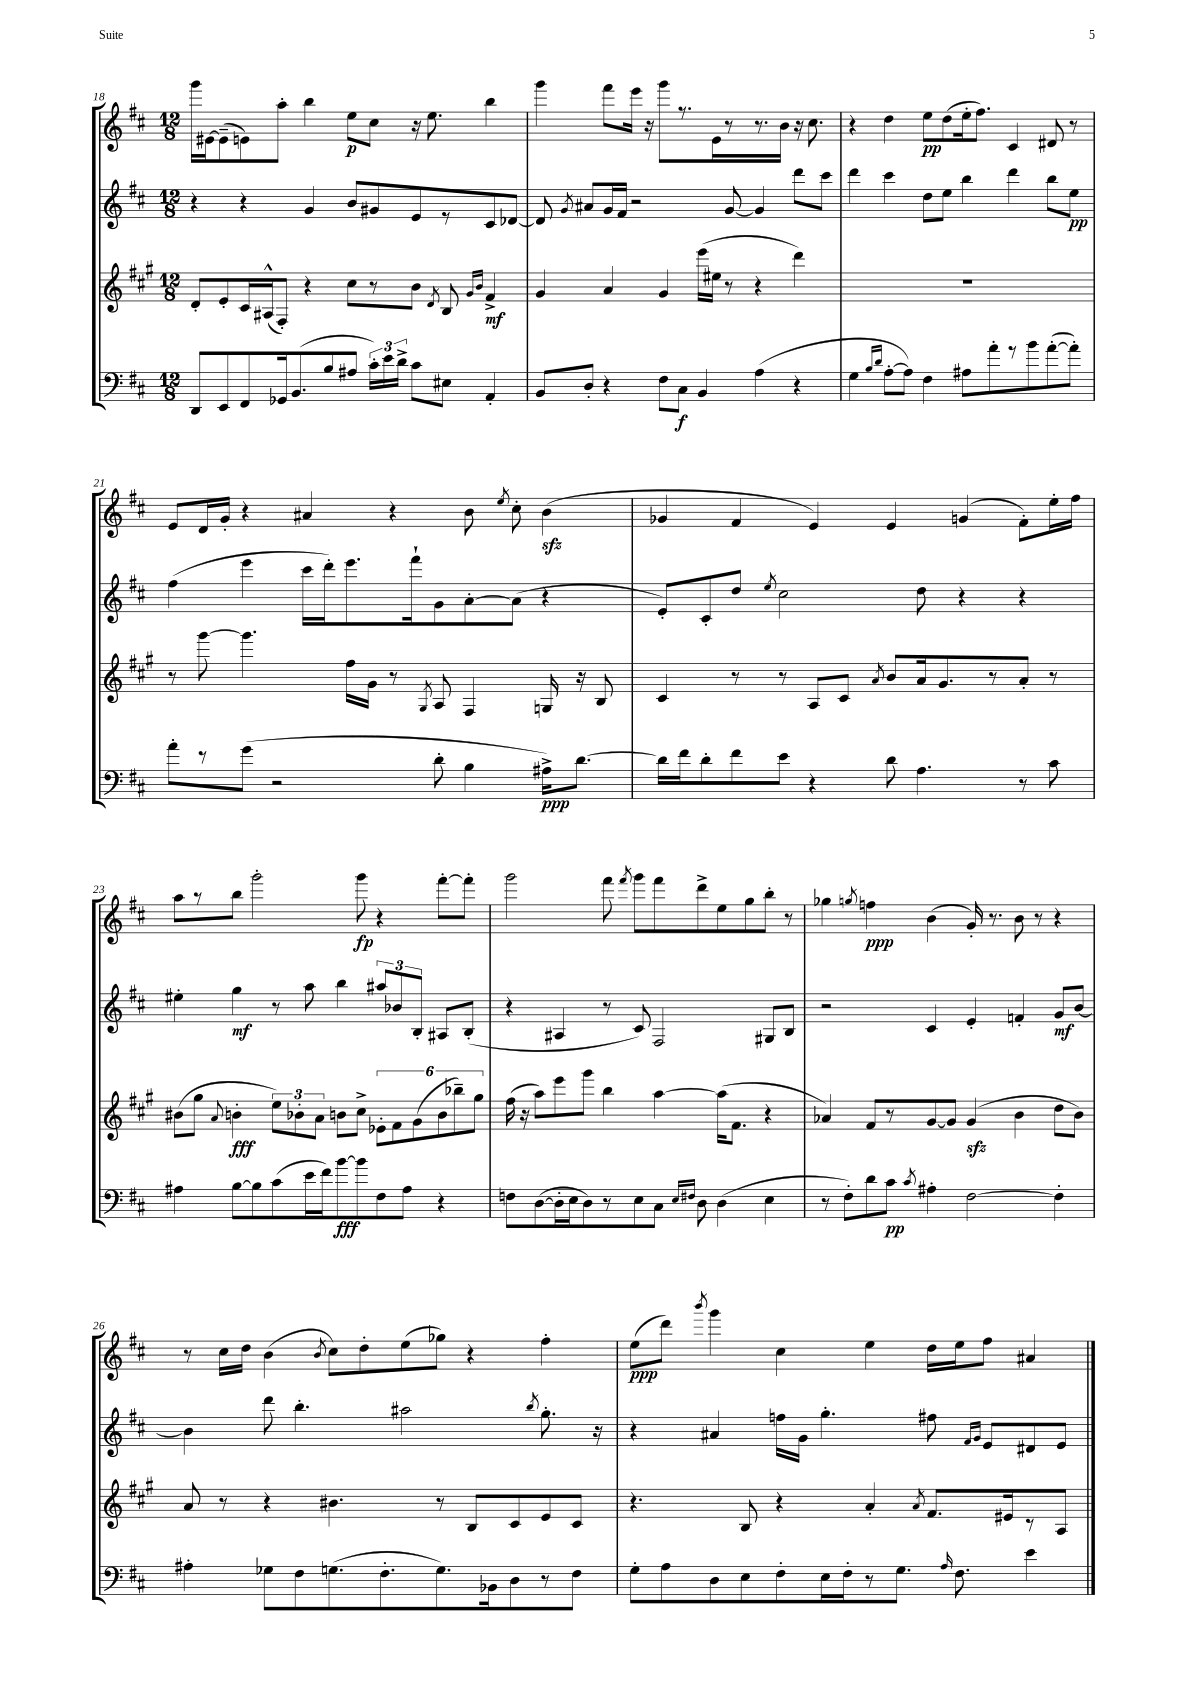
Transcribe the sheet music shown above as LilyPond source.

<<
\new StaffGroup <<
\new Staff = "s0" {
    \clef treble \key d \major \numericTimeSignature \time 12/8
    \autoBeamOff g'''16[ eis'16~ eis'8--( e'8) a''8]-. b''4 e''8[\p cis''8] r16 e''8. b''4 |
    g'''4 fis'''8[ e'''16] r16 g'''8[ r8. e'16 r8 r8. b'16] r16 cis''8. |
    r4 d''4 e''8[\pp d''8( e''16-. fis''8.]) cis'4 dis'8 r8 |
    e'8[ d'16 g'16]-. r4 ais'4 r4 b'8 \acciaccatura { e''8 } cis''8-. b'4\sfz( |
    ges'4 fis'4 e'4) e'4 g'4( fis'8[-.) e''16-. fis''16] |
    a''8[ r8 b''8] g'''2-. g'''8\fp r4 fis'''8[~-. fis'''8]-. |
    g'''2 fis'''8 \acciaccatura { fis'''8 } g'''8[ fis'''8 d'''8-> e''8 g''8 b''8]-. r8 |
    ges''4 \acciaccatura { g''8 } f''4\ppp b'4( g'16-.) r8. b'8 r8 r4 |
    r8 cis''16[ d''16] b'4( \acciaccatura { b'8 } cis''8[) d''8-. e''8( ges''8]) r4 fis''4-. |
    e''8[\ppp( d'''8]) \acciaccatura { b'''8 } g'''4 cis''4 e''4 d''16[ e''16 fis''8] ais'4 \bar "|." |
}
\new Staff = "s1" {
    \clef treble \key d \major \numericTimeSignature \time 12/8
    \autoBeamOff r4 r4 g'4 b'8[ gis'8 e'8 r8 cis'8 des'8]~ |
    des'8 \acciaccatura { g'8 } ais'8[ g'16 fis'16] r2 g'8~ g'4 d'''8[ cis'''8] |
    d'''4 cis'''4 d''8[ e''8] b''4 d'''4 b''8[ e''8]\pp |
    fis''4( e'''4 cis'''16[ d'''16-.) e'''8. fis'''16-! g'8 a'8~-. a'8]( r4 |
    e'8[-.) cis'8-. d''8] \acciaccatura { e''8 } cis''2 d''8 r4 r4 |
    eis''4-. g''4\mf r8 a''8 b''4 \tuplet 3/2 { ais''8[ bes'8 b8]-. } ais8[ b8]-.( |
    r4 ais4 r8 cis'8) fis2 gis8[ b8] |
    r2 cis'4 e'4-. f'4-. g'8[\mf b'8]~ |
    b'4 d'''8 b''4.-. ais''2 \acciaccatura { b''8 } g''8.-. r16 |
    r4 ais'4 f''16[ g'16] g''4.-. fis''8 \grace { fis'16[ g'16] } e'8[ dis'8 e'8] \bar "|." |
}
\new Staff = "s2" {
    \clef treble \key a \major \numericTimeSignature \time 12/8
    \autoBeamOff d'8[-. e'8-. cis'16 ais16-^( fis8]-.) r4 cis''8[ r8 b'8] \acciaccatura { d'8 } b8 \grace { gis'16[ b'16] } fis'4->\mf |
    gis'4 a'4 gis'4 e'''16[( eis''16] r8 r4 d'''4) |
    R1. |
    r8 gis'''8~ gis'''4. fis''16[ gis'16] r8 \acciaccatura { gis8 } a8 fis4 g16 r16 b8 |
    cis'4 r8 r8 a8[ cis'8] \acciaccatura { a'8 } b'8[ a'16 gis'8. r8 a'8]-. r8 |
    bis'8[( gis''8] \appoggiatura { a'8 } b'4-.\fff \tuplet 3/2 { e''8[) bes'8-. a'8] } b'8[ cis''8]-> \tuplet 6/4 { ees'8[-. fis'8 gis'8( b'8 bes''8--) gis''8] } |
    fis''16( r16 a''8[) e'''8 gis'''8] b''4 a''4~ a''16[( fis'8.] r4 |
    aes'4) fis'8[ r8 gis'8~ gis'8] gis'4\sfz( b'4 d''8[ b'8]) |
    a'8 r8 r4 bis'4. r8 b8[ cis'8 e'8 cis'8] |
    r4. b8 r4 a'4-. \acciaccatura { a'8 } fis'8.[ eis'16 r8 a8] \bar "|." |
}
\new Staff = "s3" {
    \clef bass \key d \major \numericTimeSignature \time 12/8
    \autoBeamOff d,8[ e,8 fis,8 ges,16 b,8.( b8 ais8] \tuplet 3/2 { cis'16[-.) e'16 d'16]-> } cis'8[ eis8] a,4-. |
    b,8[ d8]-. r4 fis8[ cis8]\f b,4 a4( r4 |
    g4 \grace { b16[ d'16] } a8[~-. a8]) fis4 ais8[ a'8-. r8 b'8 a'8~-.( a'8]-.) |
    a'8[-. r8 g'8]( r2 d'8-. b4 ais16[->\ppp) d'8.]~ |
    d'16[ fis'16 d'8-. fis'8 e'8] r4 d'8 a4. r8 cis'8 |
    ais4 b8[~ b8 cis'8( e'16 fis'16) b'8~\fff b'8 fis8 ais8] r4 |
    f8[ d8~( d16-. e16 d8) r8 e8 cis8] \grace { e16[ fis16] } d8 d4( e4 |
    r8 fis8[-.) d'8 cis'8]\pp \acciaccatura { cis'8 } ais4-. fis2~ fis4-. |
    ais4-. ges8[ fis8 g8.( fis8.-. g8.) bes,16 d8 r8 fis8] |
    g8[-. a8 d8 e8 fis8-. e16 fis16-. r8 g8.] \grace { a16 } fis8. e'4 \bar "|." |
}
>>
>>
\layout { \context { \Score currentBarNumber = #18 } }
